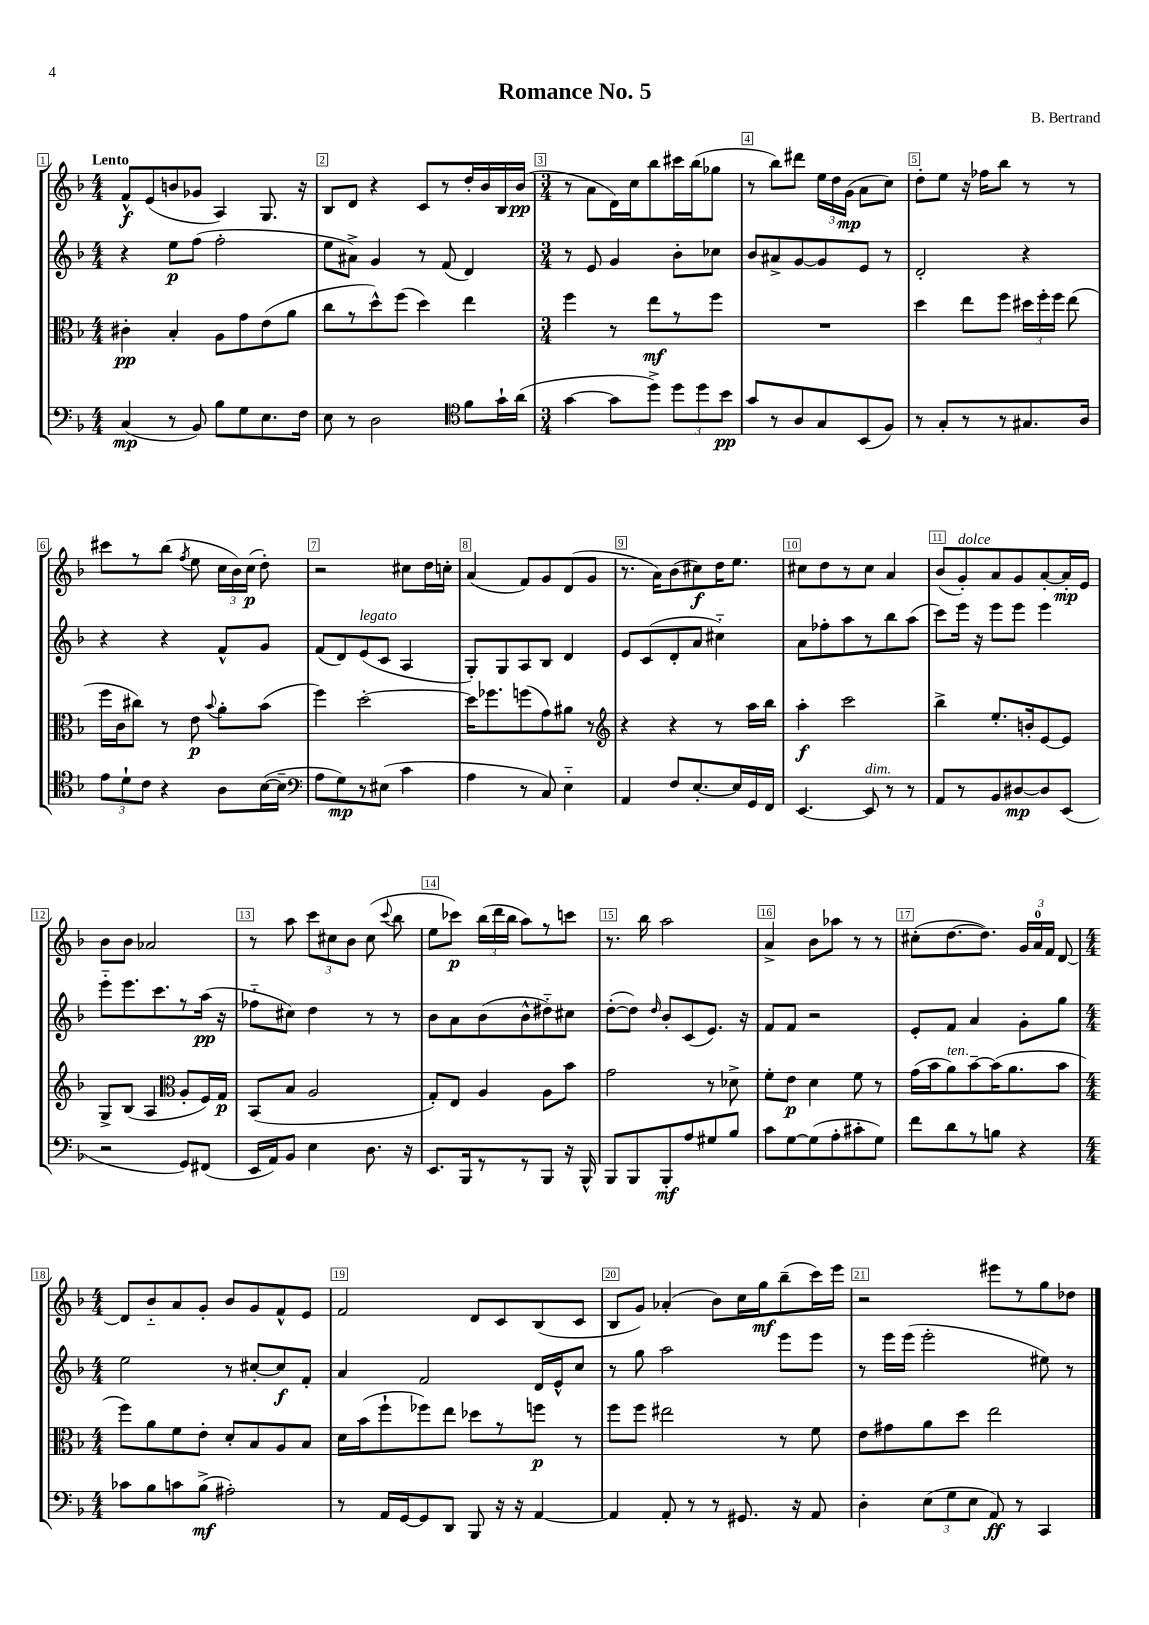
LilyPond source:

\header { title = "Romance No. 5" composer = "B. Bertrand" }
<<
\new StaffGroup <<
\new Staff = "s0" {
    \clef treble \key f \major \numericTimeSignature \time 4/4 \tempo "Lento"
    \autoBeamOff f'8[-^\f e'8( b'8 ges'8] a4) g8. r16 |
    bes8[ d'8] r4 c'8[ r8 d''16-. bes'16 bes16 bes'16]\pp( |
    \numericTimeSignature \time 3/4 r8 a'8[ d'16) c''16 bes''8 cis'''16 bes''16( ges''8] |
    r8 bes''8[) dis'''8] \tuplet 3/2 { e''16[ d''16 g'16]\mp( } a'8[ c''8]) |
    d''8[-. e''8] r16 fes''16[ bes''8] r8 r8 |
    cis'''8[ r8 bes''8]( \acciaccatura { f''8 } e''8 \tuplet 3/2 { c''16[ bes'16) c''16]\p( } d''8-.) |
    r2 cis''8[ d''16 c''16]-. |
    a'4( f'8[) g'8 d'8( g'8] |
    r8. a'16[) bes'8( cis''8\f) d''16 e''8.] |
    cis''8[ d''8 r8 cis''8] a'4 |
    bes'8[( g'8-.^\markup { \italic "dolce" }) a'8 g'8 a'8~-. a'16-.\mp e'16] |
    bes'8[ bes'8] aes'2 |
    r8 a''8 \tuplet 3/2 { c'''8[ cis''8 bes'8] } cis''8( \appoggiatura { c'''8 } bes''8 |
    e''8[ ces'''8]\p) \tuplet 3/2 { bes''16[( d'''16 bes''16] } a''8[) r8 c'''8] |
    r8. bes''16 a''2 |
    a'4-> bes'8[ aes''8] r8 r8 |
    cis''8[-.( d''8.~ d''8.]) \tuplet 3/2 { g'16[ a'16-0 f'16] } d'8~ |
    \numericTimeSignature \time 4/4 d'8[ bes'8-_ a'8 g'8]-. bes'8[ g'8 f'8-^ e'8] |
    f'2 d'8[ c'8 bes8( c'8] |
    bes8[ g'8]) aes'4-.( bes'8[) c''16 g''16\mf bes''8--( c'''16) e'''16] |
    r2 eis'''8[ r8 g''8 des''8] \bar "|." |
}
\new Staff = "s1" {
    \clef treble \key f \major \numericTimeSignature \time 4/4
    \autoBeamOff r4 e''8[\p f''8]( f''2-. |
    e''8[ ais'8]->) g'4 r8 f'8( d'4) |
    \numericTimeSignature \time 3/4 r8 e'8 g'4 bes'8[-. ces''8] |
    bes'8[ ais'8-> g'8~ g'8 e'8] r8 |
    d'2-. r4 |
    r4 r4 f'8[-^ g'8] |
    f'8[( d'8) e'8^\markup { \italic "legato" }( c'8] a4 |
    g8[-.) g8 a8 bes8] d'4 |
    e'8[ c'8( d'8-. a'8] cis''4-_) |
    a'8[ fes''8-. a''8 r8 bes''8 a''8]( |
    c'''8[) e'''16] r16 e'''8[ e'''8] e'''4 |
    e'''8[-_ e'''8. c'''8. r8 a''16]\pp( r16 |
    fes''8[-_ cis''8]) d''4 r8 r8 |
    bes'8[ a'8 bes'8( bes'8-^ dis''8-_) cis''8] |
    d''8[~-.( d''8]) \grace { d''16 } bes'8[-. c'8( e'8.]) r16 |
    f'8[ f'8] r2 |
    e'8[-. f'8] a'4 g'8[-. g''8] |
    \numericTimeSignature \time 4/4 e''2 r8 cis''8[~-. cis''8\f f'8]-. |
    a'4 f'2 d'16[ e'16-^ c''8] |
    r8 g''8 a''2 e'''8[ e'''8] |
    r8 e'''16[ e'''16]( e'''2-. eis''8) r8 \bar "|." |
}
\new Staff = "s2" {
    \clef alto \key f \major \numericTimeSignature \time 4/4
    \autoBeamOff cis'4-.\pp bes4-. a8[ g'8 e'8( a'8] |
    c''8[ r8 d''8-^) f''8]( d''4) e''4 |
    \numericTimeSignature \time 3/4 f''4 r8 e''8[\mf r8 f''8] |
    R2. |
    d''4 e''8[ f''8] \tuplet 3/2 { dis''16[ f''16-. f''16] } e''8( |
    f''16[ c'16 cis''8]) r8 e'8\p \appoggiatura { bes'8 } a'8[-. bes'8]( |
    f''4) d''2~-. |
    d''16[ fes''8. f''8( g'8) ais'8] r8 |
    \clef treble r4 r4 r8 a''16[ bes''16] |
    a''4-.\f c'''2 |
    bes''4-> e''8.[-. b'16-. e'8~ e'8] |
    g8[-> bes8]( a4 \clef alto a8[-. f16) g16]\p |
    bes,8[( bes8] a2 |
    g8[-.) e8] a4 a8[ bes'8] |
    g'2 r8 des'8-> |
    f'8[-. e'8]\p d'4 f'8 r8 |
    g'16[( bes'16 a'8^\markup { \italic "ten." }) bes'8~-- bes'16( a'8. bes'8] |
    \numericTimeSignature \time 4/4 f''8[) a'8 f'8 e'8]-. d'8[-. bes8 a8 bes8] |
    d'16[ bes'16( f''8-! fes''8) e''8] des''8[ r8 f''8]\p r8 |
    f''8[ f''8] eis''2 r8 f'8 |
    e'8[ gis'8 a'8 d''8] e''2 \bar "|." |
}
\new Staff = "s3" {
    \clef bass \key f \major \numericTimeSignature \time 4/4
    \autoBeamOff c4\mp( r8 bes,8) bes8[ g8 e8. f16] |
    e8 r8 d2 \clef tenor f'8[ g'16-! a'16]( |
    \numericTimeSignature \time 3/4 g'4~ g'8[ d''8]->) \tuplet 3/2 { d''8[ d''8 bes'8]\pp } |
    g'8[ r8 a8 g8 bes,8( f8]) |
    r8 g8[-. r8 r8 gis8. a16] |
    \tuplet 3/2 { e'8[ d'8-! c'8] } r4 a8[ bes16~( bes16]-- |
    \clef bass a8[ g8\mp) r8 eis8]( c'4 |
    a4 r8 c8) e4-_ |
    a,4 f8[ e8.~-. e16 g,16 f,16] |
    e,4.~ e,8^\markup { \italic "dim." } r8 r8 |
    a,8[ r8 bes,8 dis8~\mp dis8 e,8]( |
    r2 g,8[) fis,8]( |
    e,16[ a,16) bes,8] e4 d8. r16 |
    e,8.[ bes,,16 r8 r8 bes,,8] r16 bes,,16-^ |
    bes,,8[ bes,,8 bes,,8-.\mf a8 gis8 bes8] |
    c'8[ g8~ g8( a8-. cis'8-. g8]) |
    f'8[ d'8 r8 b8] r4 |
    \numericTimeSignature \time 4/4 ces'8[ bes8 c'8 bes8]->\mf( ais2-.) |
    r8 a,16[ g,16~ g,8 d,8] bes,,8 r16 r16 a,4~ |
    a,4 a,8-. r8 r8 gis,8. r16 a,8 |
    d4-. \tuplet 3/2 { e8[( g8 e8] } a,8\ff) r8 c,4 \bar "|." |
}
>>
>>
\layout { \context { \Score \override BarNumber.break-visibility = ##(#f #t #t) barNumberVisibility = #all-bar-numbers-visible \override BarNumber.stencil = #(make-stencil-boxer 0.1 0.3 ly:text-interface::print) } }
